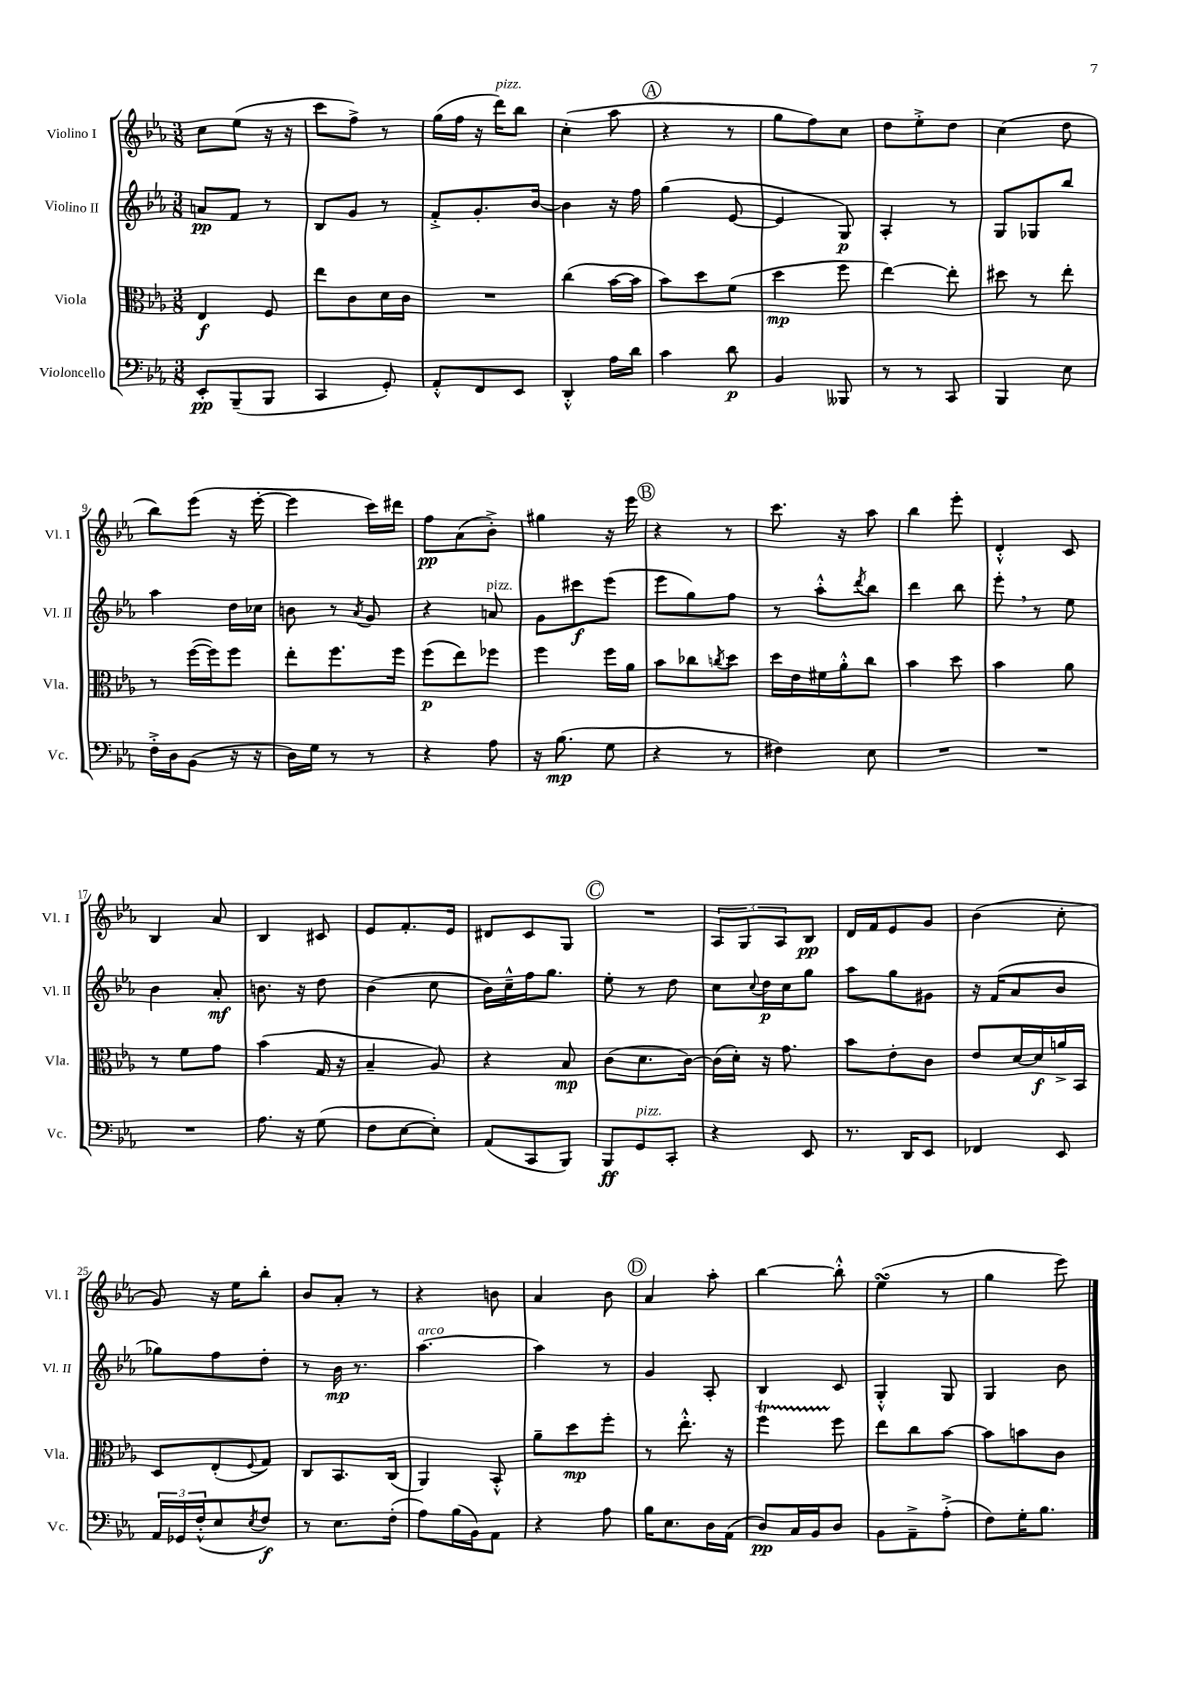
<<
\new StaffGroup <<
\new Staff = "s0" \with { instrumentName = "Violino I" shortInstrumentName = "Vl. I" } {
    \clef treble \key ees \major \numericTimeSignature \time 3/8
    c''8 ees''8( r16 r16 |
    c'''8 f''8->) r8 |
    g''16( f''16 r16 d'''16^\markup { \italic "pizz." }) bes''8 |
    c''4-.( aes''8 |
    \mark \markup { \circle "A" } r4 r8 |
    g''8 f''8) c''8 |
    d''8 ees''8-.-> d''8 |
    c''4( d''8 |
    bes''8) ees'''8( r16 ees'''16~-. |
    ees'''4 c'''16) dis'''16 |
    f''8\pp aes'8( bes'8-.->) |
    gis''4 r16 ees'''16 |
    \mark \markup { \circle "B" } r4 r8 |
    c'''8. r16 aes''8 |
    bes''4 ees'''8-. |
    d'4-.-^ c'8 |
    bes4 aes'8 |
    bes4 cis'8 |
    ees'8 f'8.-. ees'16 |
    dis'8 c'8 g8 |
    \mark \markup { \circle "C" } R4. |
    \tuplet 3/2 { aes8 g8 aes8 } bes8\pp |
    d'16 f'16 ees'8 g'8 |
    bes'4( c''8-. |
    g'8) r16 ees''16 bes''8-. |
    bes'8 aes'8-. r8 |
    r4 b'8 |
    aes'4 bes'8 |
    \mark \markup { \circle "D" } aes'4 aes''8-. |
    bes''4~ bes''8-.-^ |
    ees''4\turn( r8 |
    g''4 ees'''8) \bar "|." |
}
\new Staff = "s1" \with { instrumentName = "Violino II" shortInstrumentName = "Vl. II" } {
    \clef treble \key ees \major \numericTimeSignature \time 3/8
    a'8\pp f'8 r8 |
    bes8 g'8 r8 |
    f'8-.-> g'8.-. bes'16~ |
    bes'4 r16 f''16 |
    \mark \markup { \circle "A" } g''4( ees'8~ |
    ees'4 g8\p) |
    aes4-. r8 |
    g8 ges8 bes''8 |
    aes''4 d''16 ces''16 |
    b'8 r8 \acciaccatura { aes'8 } g'8 |
    r4 a'8^\markup { \italic "pizz." } |
    g'8 cis'''8\f ees'''8( |
    \mark \markup { \circle "B" } ees'''8 g''8) f''8 |
    r8 aes''8-.-^ \acciaccatura { d'''8 } bes''8 |
    d'''4 bes''8 |
    ees'''8-. \breathe r8 ees''8 |
    bes'4 aes'8-.\mf |
    b'8. r16 d''8 |
    bes'4( c''8 |
    bes'16) c''16---^ f''16 g''8. |
    \mark \markup { \circle "C" } ees''8-. r8 d''8 |
    c''8 \appoggiatura { c''8 } d''16\p c''16 g''8 |
    aes''8 g''8 gis'8 |
    r16 f'16( aes'8 bes'8 |
    ges''8) f''8 d''8-. |
    r8 bes'16\mp r8. |
    aes''4.~^\markup { \italic "arco" } |
    aes''4 r8 |
    \mark \markup { \circle "D" } g'4 aes8-. |
    bes4 c'8 |
    g4-.-^ g8 |
    g4 bes'8 \bar "|." |
}
\new Staff = "s2" \with { instrumentName = "Viola" shortInstrumentName = "Vla." } {
    \clef alto \key ees \major \numericTimeSignature \time 3/8
    ees4\f f8 |
    ees''8 c'8 d'16 c'16 |
    R4. |
    c''4( bes'16~ bes'16 |
    \mark \markup { \circle "A" } bes'8) d''8 f'8( |
    d''4\mp f''8 |
    ees''4~) ees''8-. |
    dis''8 r8 ees''8-. |
    r8 f''16~( f''16) f''8 |
    ees''8-. f''8. f''16 |
    f''8\p( ees''8) fes''8 |
    f''4 f''16 aes'16 |
    \mark \markup { \circle "B" } bes'8 ces''8 \acciaccatura { c''8 } d''8 |
    d''16 ees'16 fis'16 aes'16-.-^ c''8 |
    bes'4 d''8 |
    bes'4 aes'8 |
    r8 f'8 g'8 |
    bes'4( g16 r16 |
    bes4-- aes8) |
    r4 bes8\mp |
    \mark \markup { \circle "C" } c'8( d'8. c'16~) |
    c'16( d'16-.) r16 g'8. |
    bes'8 ees'8-. c'8 |
    ees'8 d'16~ d'16\f a'16-> bes,16 |
    d8 ees8-.( \appoggiatura { f8 } g8) |
    c8 bes,8. c16( |
    aes,4) bes,8-.-^ |
    aes'8-- d''8\mp f''8-. |
    \mark \markup { \circle "D" } r8 ees''8.-.-^ r16 |
    f''4\startTrillSpan f''8\stopTrillSpan |
    ees''8 c''8 bes'8~ |
    bes'8 b'8 c'8 \bar "|." |
}
\new Staff = "s3" \with { instrumentName = "Violoncello" shortInstrumentName = "Vc." } {
    \clef bass \key ees \major \numericTimeSignature \time 3/8
    ees,8-.\pp bes,,8--( bes,,8 |
    c,4 g,8-.) |
    aes,8-.-^ f,8 ees,8 |
    d,4-.-^ aes16 d'16 |
    \mark \markup { \circle "A" } c'4 d'8\p |
    bes,4 beses,,8 |
    r8 r8 c,8 |
    bes,,4 ees8 |
    f16-.-> d16 bes,8( r16 r16 |
    d16) g16 r8 r8 |
    r4 aes8 |
    r16 bes8.\mp( g8 |
    \mark \markup { \circle "B" } r4 r8 |
    fis4) ees8 |
    R4. |
    R4. |
    R4. |
    aes8. r16 g8( |
    f8 ees8~ ees8-.) |
    aes,8( c,8 bes,,8) |
    \mark \markup { \circle "C" } bes,,8\ff g,8^\markup { \italic "pizz." } c,8-. |
    r4 ees,8 |
    r8. d,16 ees,8 |
    fes,4 ees,8 |
    \tuplet 3/2 { aes,16 ges,16 f16-.-^( } ees8 \acciaccatura { ees8 } f8\f) |
    r8 ees8. f16-.( |
    aes8) bes16( bes,16) aes,8 |
    r4 aes8 |
    \mark \markup { \circle "D" } bes16 ees8. d16 aes,16( |
    d8\pp) c16 bes,16 d8 |
    bes,8 aes,8---> aes8-.->( |
    f8) g16-. bes8. \bar "|." |
}
>>
>>
